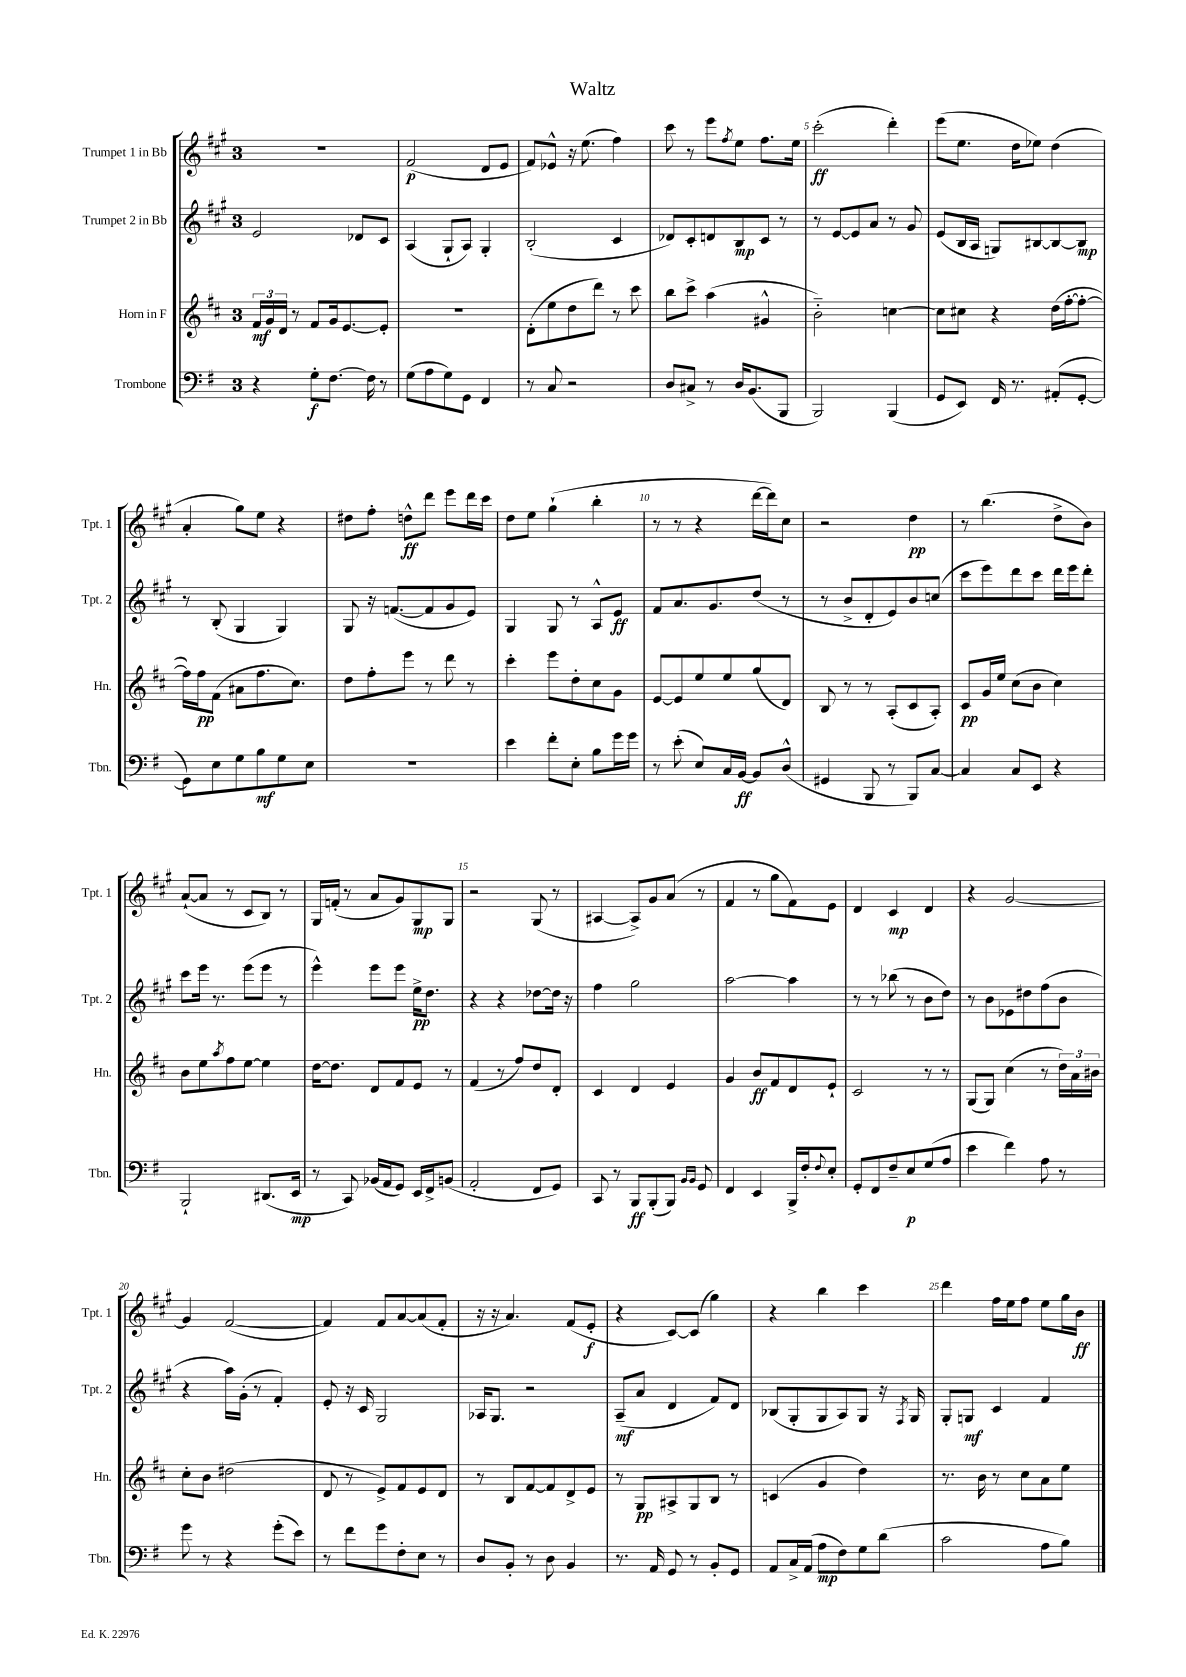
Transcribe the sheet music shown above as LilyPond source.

\header { title = "Waltz" }
<<
\new StaffGroup <<
\new Staff = "s0" \with { instrumentName = "Trumpet 1 in Bb" shortInstrumentName = "Tpt. 1" } {
    \clef treble \key a \major \once \override Staff.TimeSignature.style = #'single-digit \time 3/4
    R2. |
    fis'2\p( d'8 e'8 |
    fis'8) ees'8-^ r16 e''8.( fis''4) |
    cis'''8 r8 e'''8 \acciaccatura { fis''8 } e''8 fis''8. e''16 |
    cis'''2-.\ff( d'''4-.) |
    e'''8( e''8. d''16 ees''8) d''4( |
    a'4-. gis''8) e''8 r4 |
    dis''8 fis''8-. d''8-^\ff d'''8 e'''8 d'''16 cis'''16 |
    d''8 e''8 gis''4-!( b''4-. |
    r8 r8 r4 d'''16~ d'''16) cis''8 |
    r2 d''4\pp |
    r8 b''4.( d''8-> b'8) |
    a'8~-!( a'8 r8 cis'8 b8) r8 |
    gis16 f'16-.( r8 a'8 gis'8) gis8\mp gis8 |
    r2 gis8( r8 |
    ais4~ ais8->) gis'8 a'8( r8 |
    fis'4 r8 gis''8 fis'8) e'8 |
    d'4 cis'4\mp d'4 |
    r4 gis'2~ |
    gis'4 fis'2~( |
    fis'4) fis'8 a'8~ a'8( fis'8-. |
    r16 r16 a'4.) fis'8( e'8-.\f |
    r4 cis'8~) cis'8( gis''4) |
    r4 b''4 cis'''4 |
    d'''4 fis''16 e''16 fis''8 e''8 gis''16 b'16\ff \bar "|." |
}
\new Staff = "s1" \with { instrumentName = "Trumpet 2 in Bb" shortInstrumentName = "Tpt. 2" } {
    \clef treble \key a \major \once \override Staff.TimeSignature.style = #'single-digit \time 3/4
    e'2 des'8 cis'8 |
    a4( gis8-! a8) gis4-. |
    b2-.( cis'4 |
    des'8) cis'8-. d'8 b8\mp cis'8 r8 |
    r8 e'8~ e'8 a'8 r8 gis'8 |
    e'8( b16 a16 g8) bis8~ bis8~ bis8\mp |
    r8 b8-.( gis4 gis4) |
    gis8 r16 f'8.~( f'8 gis'8 e'8) |
    gis4 gis8 r8 a8-^ e'8\ff |
    fis'8 a'8. gis'8. d''8( r8 |
    r8 b'8-> d'8-. e'8) b'8 c''8( |
    cis'''8 e'''8) d'''8 cis'''8 d'''16 e'''16 d'''8-. |
    cis'''8 e'''16 r8. e'''8( e'''8 r8 |
    e'''4-^) e'''8 e'''8 e''16->\pp d''8. |
    r4 r4 des''8~ des''16 r16 |
    fis''4 gis''2 |
    a''2~ a''4 |
    r8 r8 bes''8( r8 b'8 d''8) |
    r8 b'8 ees'8 dis''8 fis''8( b'8 |
    r4 a''16) gis'16-.( r8 fis'4-.) |
    e'8-. r16 cis'16 gis2 |
    aes16 gis8. r2 |
    a8--\mf( a'8 d'4 fis'8) d'8 |
    bes8( gis8-. gis8 a8) gis8 r16 \acciaccatura { fis8 } gis16 |
    gis8-. g8\mf cis'4 fis'4 \bar "|." |
}
\new Staff = "s2" \with { instrumentName = "Horn in F" shortInstrumentName = "Hn." } {
    \clef treble \key d \major \once \override Staff.TimeSignature.style = #'single-digit \time 3/4
    \tuplet 3/2 { fis'16\mf g'16 d'16 } r8 fis'8 g'16 e'8.~ e'8-. |
    R2. |
    d'8-.( e''8 d''8 d'''8) r8 cis'''8 |
    b''8 cis'''8-> a''4( gis'4-^ |
    b'2-_) c''4~ |
    c''8 cis''8 r4 d''16( fis''16~-. fis''8~-. |
    fis''16) fis''16\pp fis'8( ais'8 fis''8. cis''8.) |
    d''8 fis''8-. e'''8 r8 d'''8 r8 |
    cis'''4-. e'''8 d''8-. cis''8 g'8 |
    e'8~ e'8 e''8 e''8 g''8( d'8) |
    b8 r8 r8 a8-.( cis'8 a8-.) |
    cis'8\pp g'16 e''16 cis''8( b'8 cis''4) |
    b'8 e''8 \acciaccatura { a''8 } fis''8 e''8~ e''4 |
    d''16~ d''8. d'8 fis'8 e'8 r8 |
    fis'4( r8 fis''8) d''8 d'8-. |
    cis'4 d'4 e'4 |
    g'4 b'8\ff fis'8 d'8 e'8-! |
    cis'2 r8 r8 |
    g8( g8) cis''4( r8 \tuplet 3/2 { d''16) a'16 bis'16 } |
    cis''8-. b'8 dis''2( |
    d'8 r8 e'8->) fis'8 e'8 d'8 |
    r8 b8 fis'8~ fis'8 d'8-> e'8 |
    r8 g8\pp ais8-> g8 b8 r8 |
    c'4( g'4 d''4) |
    r8. b'16 r8 cis''8 a'8 e''8 \bar "|." |
}
\new Staff = "s3" \with { instrumentName = "Trombone" shortInstrumentName = "Tbn." } {
    \clef bass \key g \major \once \override Staff.TimeSignature.style = #'single-digit \time 3/4
    r4 g8-.\f fis8.~ fis16 r8 |
    g8( a8 g8) g,8 fis,4 |
    r8 c8 r2 |
    d8 cis8-> r8 d16 b,8.( b,,8 |
    b,,2) b,,4( |
    g,8 e,8) fis,16 r8. ais,8-.( g,8~-. |
    g,8) e8 g8 b8\mf g8 e8 |
    R2. |
    e'4 fis'8-. e8-. b8 g'16 g'16 |
    r8 e'8-.( e8) c16 b,16~\ff b,8 d8-^( |
    gis,4 b,,8 r8 b,,8) c8~ |
    c4 c8 e,8 r4 |
    b,,2-! dis,8.( e,16\mp |
    r8 c,8) bes,16( a,16 g,8) e,16 fis,16-> b,8( |
    a,2-. fis,8 g,8) |
    c,8 r8 b,,8\ff b,,8-.( b,,8) \grace { b,16 b,16 } g,8 |
    fis,4 e,4 b,,16-> fis16-. \appoggiatura { fis8 } e8-. |
    g,8-. fis,8 fis8-- e8\p g8( a8 |
    e'4 fis'4) a8 r8 |
    g'8 r8 r4 g'8-.( e'8) |
    r8 fis'8 g'8 fis8-. e8 r8 |
    d8 b,8-. r8 d8 b,4 |
    r8. a,16 g,8 r8 b,8-. g,8 |
    a,8 c16-> a,16( a8\mp fis8) g8 d'8( |
    c'2 a8 b8) \bar "|." |
}
>>
>>
\layout { \context { \Score \override BarNumber.break-visibility = ##(#f #t #t) barNumberVisibility = #(every-nth-bar-number-visible 5) } }
